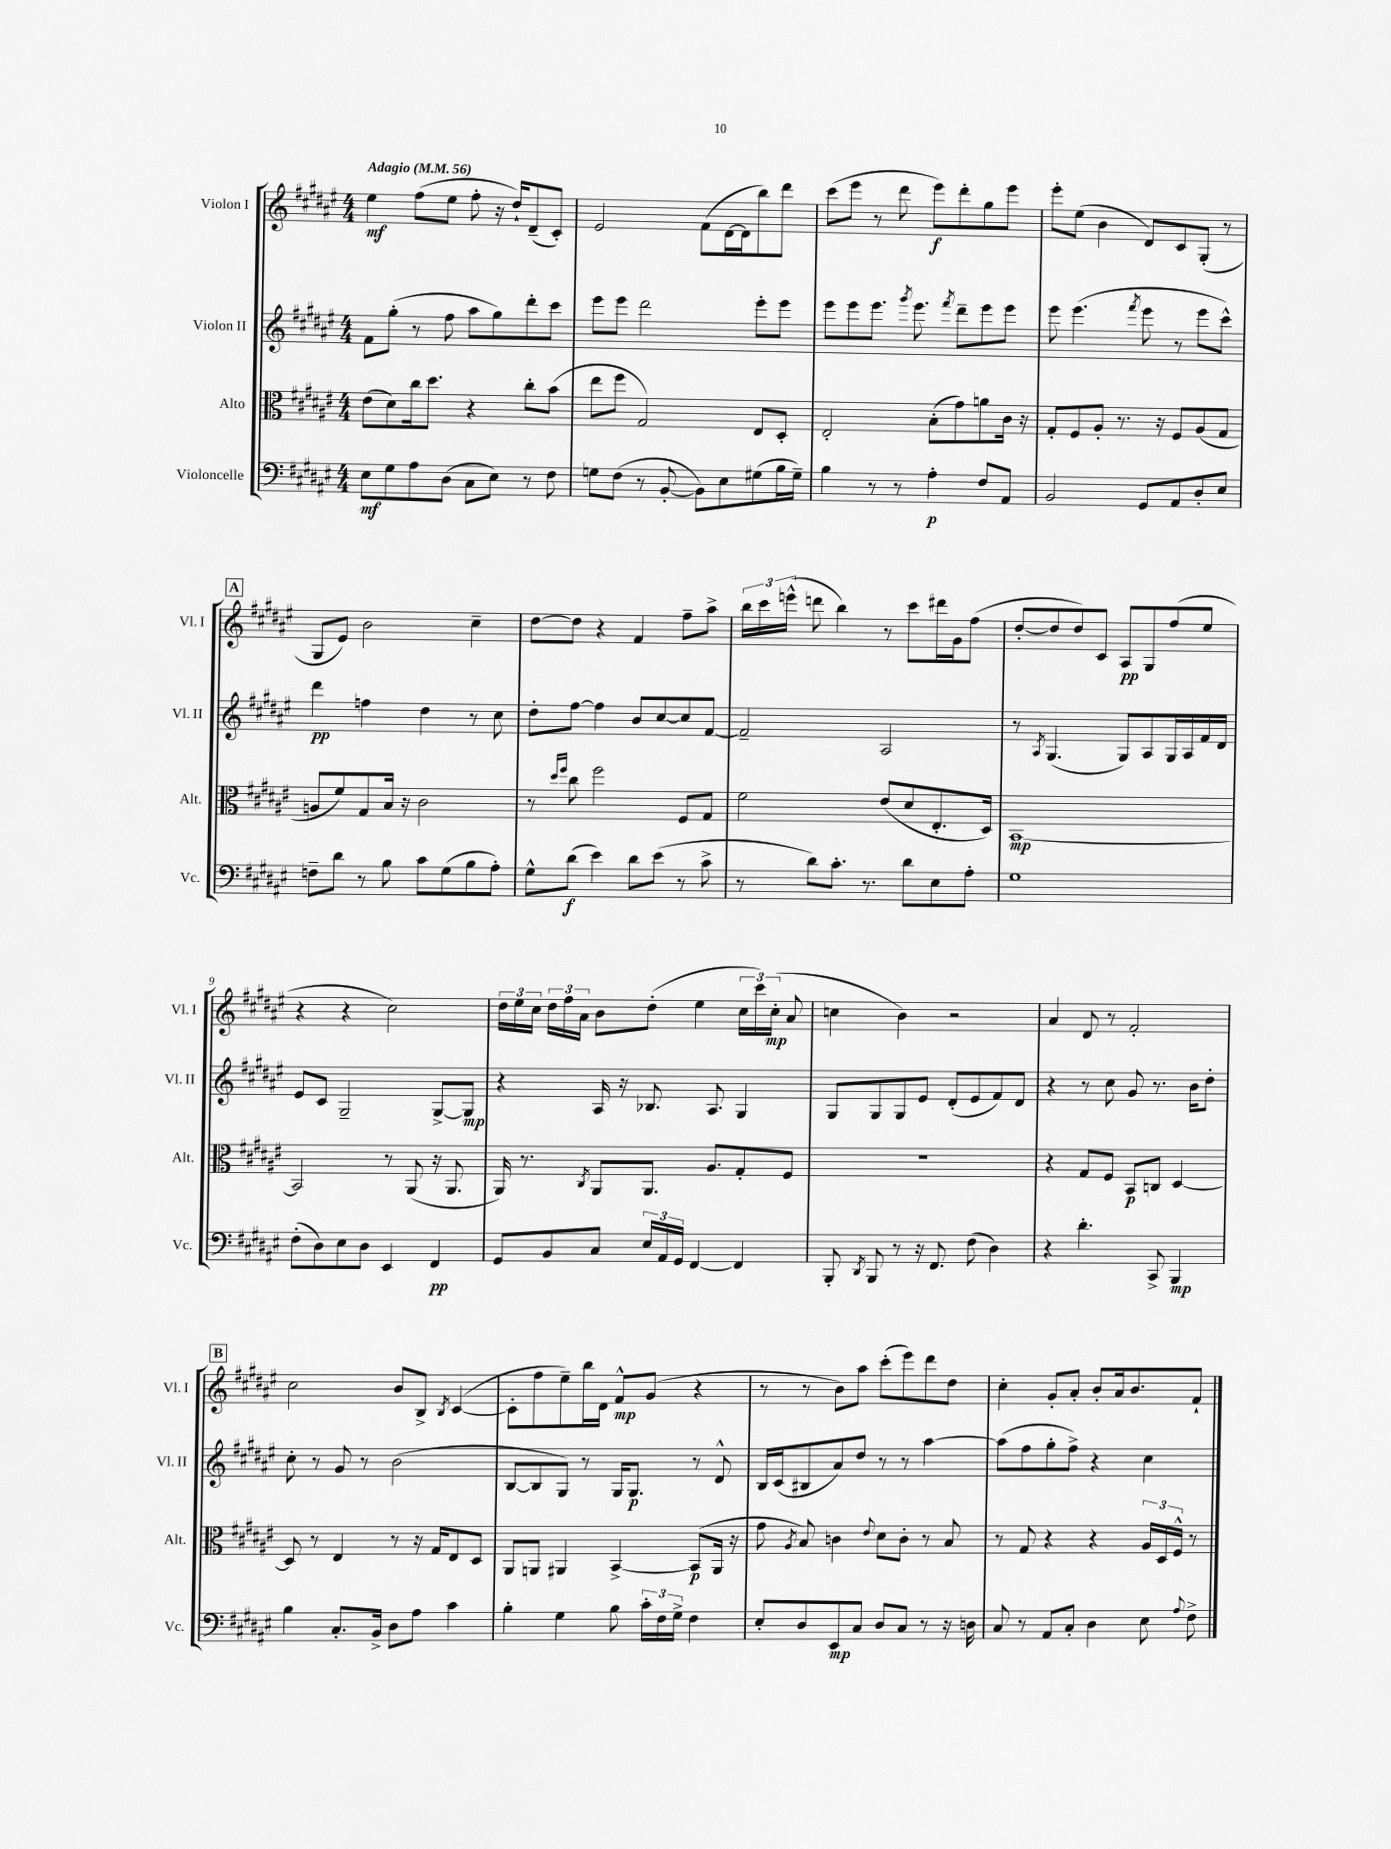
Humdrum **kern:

**kern	**kern	**kern	**kern
*staff4	*staff3	*staff2	*staff1
*clefF4	*clefC3	*clefG2	*clefG2
*k[f#c#g#d#a#e#]	*k[f#c#g#d#a#e#]	*k[f#c#g#d#a#e#]	*k[f#c#g#d#a#e#]
*M4/4	*M4/4	*M4/4	*M4/4
*MM56	*MM56	*MM56	*MM56
8E#	(8e#	8f#	4ee#
8G#	8d#)	(8gg#'	.
8A#	16cc#	8r	(8ff#
.	8.dd#	.	.
(8D#	.	8ff#	8ee#
8C#	4r	8aa#	8ff#'
8E#)	.	8gg#)	16r
.	.	.	16dd#`)
8r	8cc#'	8ddd#'	(8d#~
8F#	(8b	8ccc#	8c#')
=	=	=	=
8G	8ee#	8eee#	2e#
(8F#	8ff#	8eee#	.
8r	2G#)	2ddd#	.
[8BB'	.	.	.
8BB])	.	.	(8f#
8E#	.	.	[16d#
.	.	.	16d#]
(8G#	8E#	8eee#'	8bb)
16B	8D#'	8eee#	8ddd#
16G#~)	.	.	.
=	=	=	=
4B	2E#'	8eee#	(8ccc#
.	.	8eee#	8eee#
8r	.	8.eee#	8r
8r	.	.	8ddd#
.	.	8qggg#	.
.	.	8.eee#	.
4A#'	(8B'	.	8eee#)
.	.	8qfff#	.
.	8g#)	8ddd#~	8ddd#'
8F#	8a	8eee#	8gg#
8AA#	16c#	8eee#	8eee#
.	16r	.	.
=	=	=	=
2BB	8G#'	8eee#	8eee#'
.	8F#	(4.eee#	(8ee#
.	8A#'	.	4b
.	8.r	.	.
.	.	8qfff#	.
8GG#	.	8eee#	8d#)
.	16r	.	.
8AA#	8F#	8r	8c#
8D#'	(8A#	8eee#	(8G#'
8E#	8G#	8ccc#^^)	8r
=	=	=	=
8F~	8A	4ddd#	8G#
8d#	8f#)	.	8e#)
8r	8G#	4ff	2b
8B	16B	.	.
.	16r	.	.
8c#	2c#	4dd#	.
(8G#	.	.	.
8B	.	8r	4cc#~
8A#')	.	8cc#	.
=	=	=	=
8G#^^	8r	8dd#'	[8dd#
.	16qqdd#	.	.
.	16qqff#	.	.
(8d#	8cc#	[8ff#	8dd#]
4e#)	2ff#	4ff#]	4r
8d#	.	8b	4f#
(8e#	.	[8cc#	.
8r	8F#	8cc#]	8ff#~
8c#^	8G#	[8f#	8aa#^
=	=	=	=
8r	2f#	2f#~]	24bb
.	.	.	24ccc#
.	.	.	(24eee^^
8d#)	.	.	8ddd
8.c#'	.	.	4bb)
8.r	.	.	.
.	(8e#	2A#	8r
8d#	8d#	.	8ccc#
8E#	8.E#'	.	16ddd#
.	.	.	16g#
8A#'	.	.	(8ff#
.	16D#)	.	.
=	=	=	=
1G#	[1BB	8r	[8dd#'
.	.	8qA#	.
.	.	(4.G#	8dd#]
.	.	.	8dd#)
.	.	.	8c#
.	.	8G#)	8A#
.	.	8A#	8G#
.	.	16G#	(8ff#
.	.	16A#	.
.	.	16f#	8ee#
.	.	16d#	.
=	=	=	=
(8F#'	2BB]	8e#	4r
8D#)	.	8c#	.
8E#	.	2G#~	4r
8D#	.	.	.
4EE#	8r	.	2cc#)
.	(8AA#	.	.
4FF#	16r	[8G#^	.
.	8.AA#	.	.
.	.	8G#]	.
=	=	=	=
8GG#	16AA#)	4r	24dd#
.	.	.	24ee#
.	8.r	.	.
.	.	.	24cc#
8BB	.	.	24dd#
.	.	.	24ff#
.	.	.	24a#
.	8qC#	.	.
8C#	8AA#	16A#	8b
.	.	16r	.
24E#	8.AA#	8.B-	(8dd#'
24AA#	.	.	.
24GG#	.	.	.
[4FF#	.	.	4ee#
.	8.A#	8.A#	.
4FF#]	8G#'	4G#	24cc#
.	.	.	24ccc#)
.	.	.	(24cc#'
.	8F#	.	8a#
=	=	=	=
8BBB'	1r	8G#	4cc
8qDD#	.	.	.
8BBB	.	8G#	.
8r	.	8G#	4b)
16r	.	8e#	.
8.FF#	.	.	.
.	.	(8d#'	2r
(8F#	.	8e#	.
4D#)	.	8f#)	.
.	.	8d#	.
=	=	=	=
4r	4r	4r	4a#
4.d#'	8G#	8r	8d#
.	8F#	8cc#	8r
.	8BB	8g#	2f#'
8CC#^	8C	8.r	.
4BBB	[4D#	.	.
.	.	16b	.
.	.	8dd#'	.
=	=	=	=
4B	8D#]	8cc#'	2cc#
.	8r	8r	.
8.C#'	4E#	8g#	.
.	.	8r	.
16BB^	.	.	.
8D#	8r	(2b	8b
8A#	16r	.	8B^
.	16G#	.	.
.	.	.	8qB
4c#	8E#	.	([4c#
.	8D#	.	.
=	=	=	=
4B'	8AA#	[8B	8c#']
.	8AA	8B]	8ff#
4G#	4AA#	8G#)	8ee#~)
.	.	8r	16bb
.	.	.	16d#
8B	[4BB^	16G#	8f#^^
.	.	8.G#	.
24c#'	.	.	(8g#
24F#	.	.	.
24G#^	.	.	.
4F#	(8BB]	8r	4r
.	16AA#	8d#^^	.
.	16r	.	.
=	=	=	=
8E#'	8g#	16B	8r
.	.	(16c#	.
.	8qA#	.	.
8D#	8B)	8B#	8r
8EE#	4c	8a#)	8b)
8C#	.	8dd#	8aa#
.	8qqe#	.	.
8D#	8d#	8r	(8ccc#'
8C#	8c'	8r	8eee#)
8r	8r	[4aa#	8ddd#
16r	8B	.	8dd#
16D	.	.	.
=	=	=	=
8C#	8r	(8aa#]	4cc#'
8r	8G#	8ff#	.
8AA#	4r	8gg#'	8g#'
8C#'	.	8ff#^)	8a#'
4D#	4r	4r	8b'
.	.	.	16a#
.	.	.	8.b
8E#	24A#	4cc#	.
.	24D#	.	.
.	24F#^^	.	.
8qqA#	.	.	.
8F#^	8r	.	8f#`
==	==	==	==
*-	*-	*-	*-
